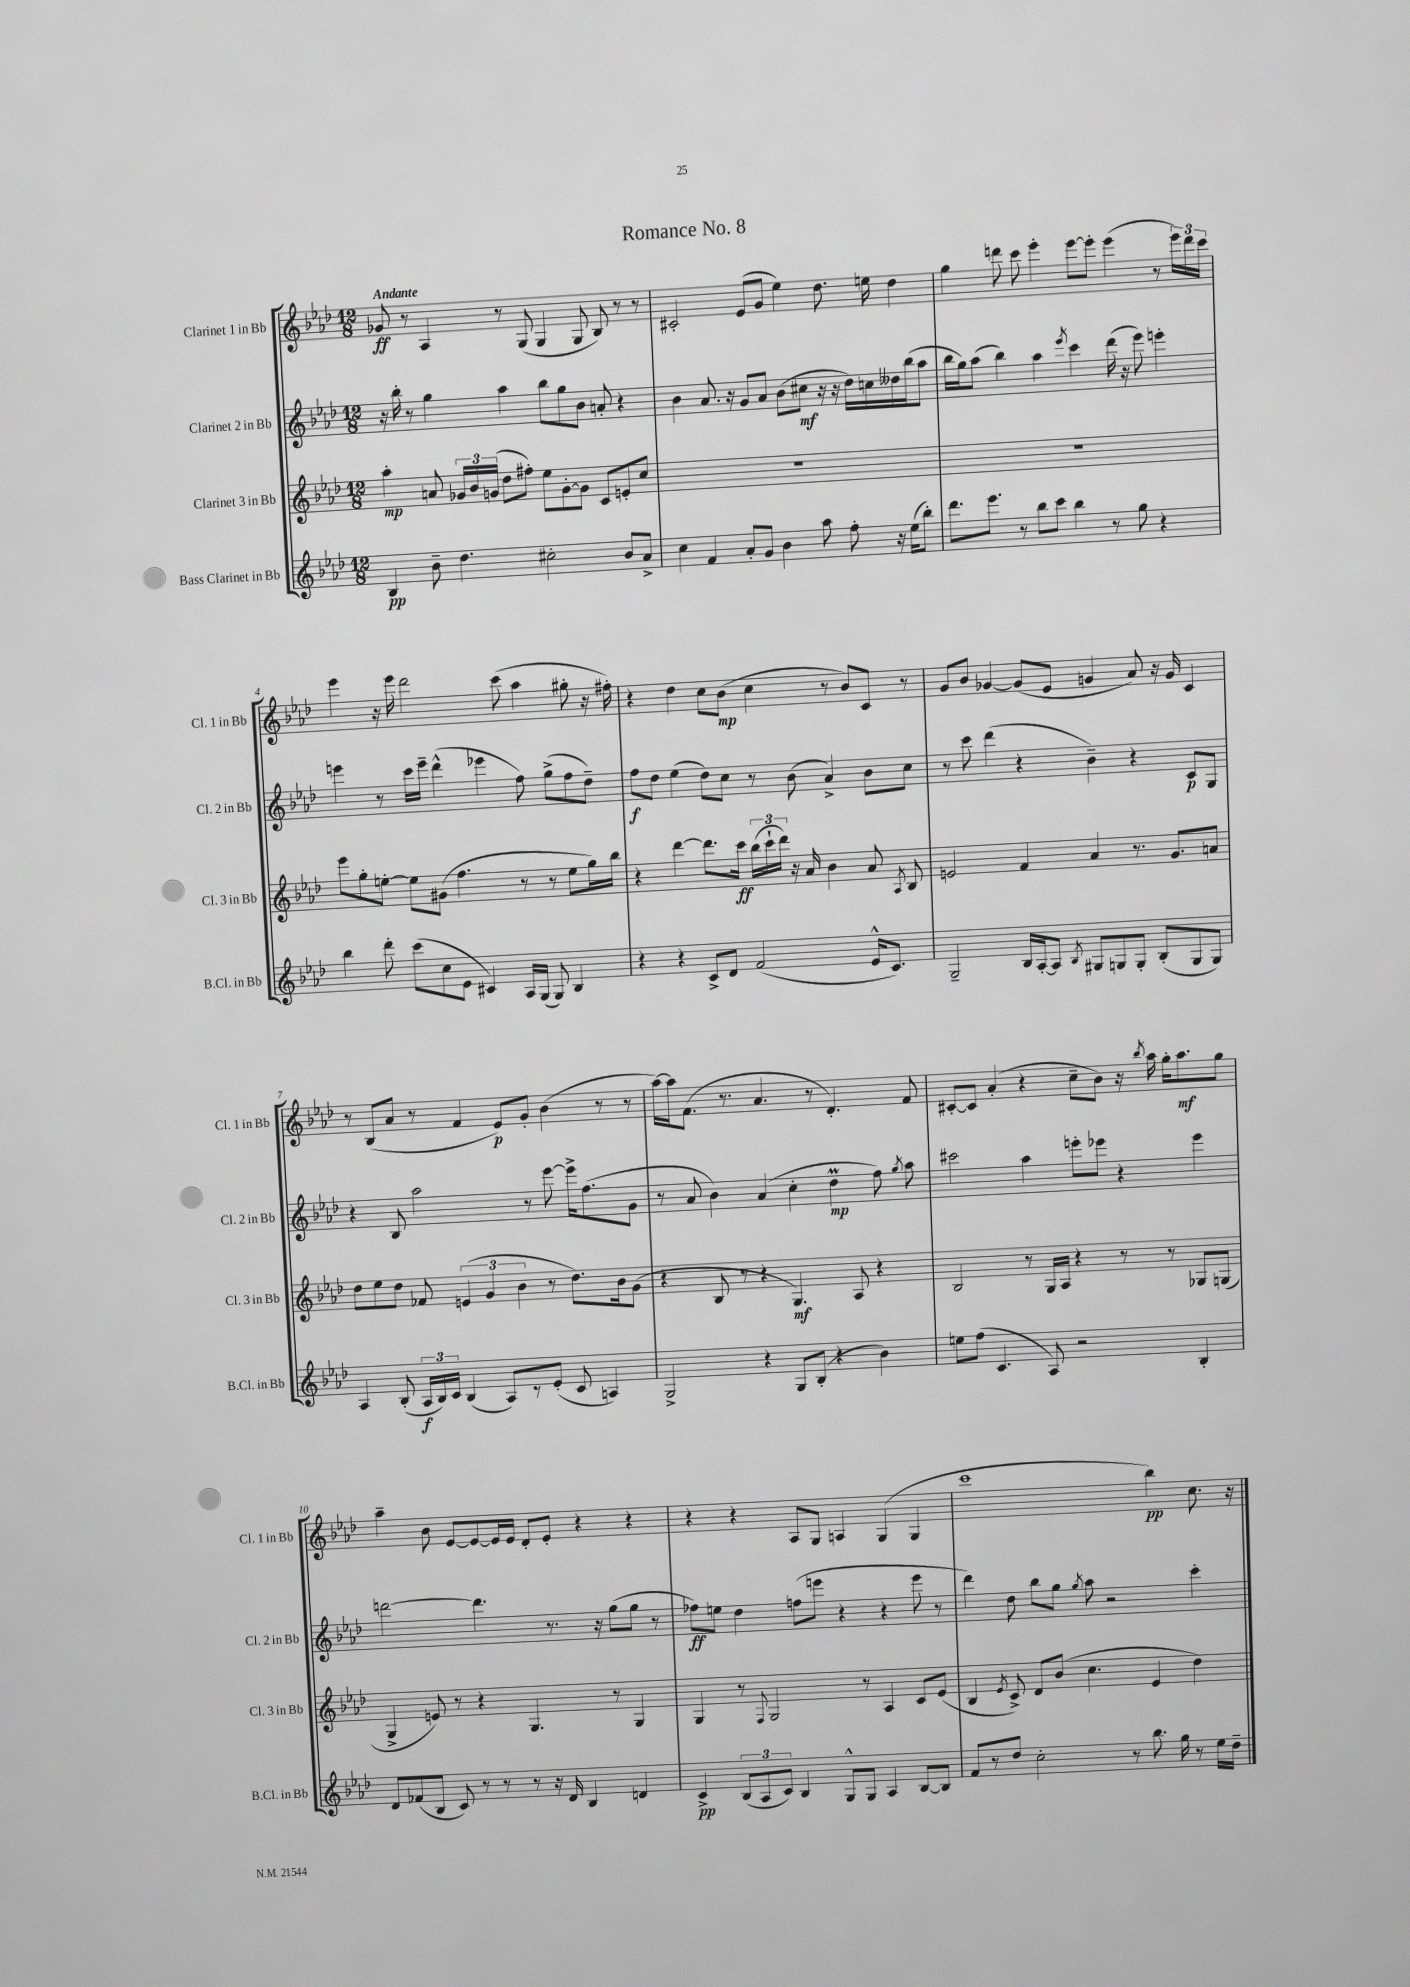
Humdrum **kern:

**kern	**dynam	**kern	**dynam	**kern	**dynam	**kern	**dynam
*part4	*part4	*part3	*part3	*part2	*part2	*part1	*part1
*staff4	*staff4	*staff3	*staff3	*staff2	*staff2	*staff1	*staff1
*I"Bass Clarinet in Bb	*	*I"Clarinet 3 in Bb	*	*I"Clarinet 2 in Bb	*	*I"Clarinet 1 in Bb	*
*I'B.Cl. in Bb	*	*I'Cl. 3 in Bb	*	*I'Cl. 2 in Bb	*	*I'Cl. 1 in Bb	*
*clefG2	*	*clefG2	*	*clefG2	*	*clefG2	*
*k[b-e-a-d-]	*	*k[b-e-a-d-]	*	*k[b-e-a-d-]	*	*k[b-e-a-d-]	*
*M12/8	*	*M12/8	*	*M12/8	*	*M12/8	*
=1	=1	=1	=1	=1	=1	=1	=1
!	!	!	!	!	!	!LO:TX:a:B:t=Andante	!
4B-/	pp	4aa-'\	mp	16r	.	8g-X/	ff
.	.	.	.	16bb-'\	.	.	.
.	.	.	.	8r	.	8r	.
8b-~\	.	8an/	.	4gg\	.	4A-/	.
4.dd-\	.	24g-X/LL	.	.	.	.	.
.	.	24b-/	.	.	.	.	.
.	.	(24gn/JJ	.	.	.	.	.
.	.	8dd-\L	.	4aa-\	.	8r	.
.	.	8ff#X'\J)	.	.	.	(8G/	.
2cc#X'\	.	8ee-\L	.	8bb-\L	.	4G/	.
.	.	[8g'\	.	8gg\	.	.	.
.	.	8g\J]	.	8b-\J	.	8G/	.
.	.	8c/L	.	8an'/	.	8B-/)	.
8b-/L	.	8en'/	.	4r	.	8r	.
8a-^/J	.	8cc/J	.	.	.	8r	.
=2	=2	=2	=2	=2	=2	=2	=2
4cc\	.	1.r	.	4b-\	.	2c#X'/	.
4f/	.	.	.	8.a-/	.	.	.
.	.	.	.	16r	.	.	.
8a-'/L	.	.	.	8g/L	.	(8e-/L	.
8g/J	.	.	.	8a-/J	.	8g/J	.
4b-\	.	.	.	(8b-\L	.	4ee-\)	.
.	.	.	.	8cc#X\J	mf	.	.
8aa-\	.	.	.	16r	.	8.dd-\	.
.	.	.	.	16r	.	.	.
8ff'\	.	.	.	16dd-\LL)	.	.	.
.	.	.	.	16ccn\	.	16een\	.
16r	.	.	.	16dd--X\	.	4dd-\	.
(16ee-\KL	.	.	.	(16bb-\J	.	.	.
8bb-'\J)	.	.	.	8aa-\J	.	.	.
=3	=3	=3	=3	=3	=3	=3	=3
8.ddd-\L	.	1.r	.	16bb-\LL	.	4gg\	.
.	.	.	.	16gg\J)	.	.	.
.	.	.	.	(8aa-\J	.	.	.
8.eee-\J	.	.	.	.	.	.	.
.	.	.	.	4bb-\)	.	8dddn\	.
8r	.	.	.	.	.	8ccc\	.
8bb-\L	.	.	.	4aa-\	.	4eee-'\	.
8ccc\J	.	.	.	.	.	.	.
.	.	.	.	8qeee-/	.	.	.
4bb-\	.	.	.	4ccc\	.	[8eee-\L	.
.	.	.	.	.	.	8eee-'\J]	.
8r	.	.	.	(16ddd-\	.	(4eee-\	.
.	.	.	.	16r	.	.	.
8gg\	.	.	.	8eee-\)	.	.	.
4r	.	.	.	4eeen'\	.	8r	.
.	.	.	.	.	.	24eee-\LL)	.
.	.	.	.	.	.	24ddd\	.
.	.	.	.	.	.	24ccc\JJ	.
!!LO:LB:g=z
=4	=4	=4	=4	=4	=4	=4	=4
4bb-\	.	8eee-\L	.	4eeen\	.	4eee-\	.
.	.	8gg'\	.	.	.	.	.
8ddd-'\	.	[8een'\J	.	8r	.	16r	.
.	.	.	.	.	.	16eee-\	.
(8ccc\L	.	8ee\L]	.	16ccc\LL	.	2ddd-\	.
.	.	.	.	16eee~\JJ	.	.	.
8cc\	.	(8g#X\J	.	(4ddd-^^\	.	.	.
8e-\J	.	4.ff\	.	.	.	.	.
4c#X/)	.	.	.	4eee-X\	.	.	.
.	.	.	.	.	.	(8ccc\	.
16A-/LL	.	8r	.	8ff\)	.	4aa-\	.
(16G/JJ	.	.	.	.	.	.	.
8G/)	.	8r	.	(8gg^\L	.	.	.
4B-/	.	8ee\L	.	8ff\	.	8gg#X'\	.
.	.	16gg\L)	.	8dd-~\J)	.	16r	.
.	.	16bb-\JJ	.	.	.	16ff#X'\)	.
=5	=5	=5	=5	=5	=5	=5	=5
4r	.	4r	.	8ff\L	f	4r	.
.	.	.	.	8dd-\J	.	.	.
4r	.	[4ddd-\	.	(4ee-\	.	4dd-\	.
8c^/L	.	8.ddd-\L]	.	8dd-\L)	.	8cc\L	.
8d-/J	.	.	.	8cc\J	.	(8b-\J	mp
.	.	16ccc\Jk	ff	.	.	.	.
(2f/	.	(24bb-\LL	.	8r	.	4cc\	.
.	.	24ccc`\	.	.	.	.	.
.	.	24ddd-\JJ)	.	.	.	.	.
.	.	16r	.	(8b-\	.	.	.
.	.	16a-/	.	.	.	.	.
.	.	4b-\	.	4a-^/)	.	8r	.
.	.	.	.	.	.	8b-/L)	.
16e-^^/KL	.	8a-/	.	8b-\L	.	8c/J	.
8.c/J)	.	.	.	.	.	.	.
.	.	8qA-/	.	.	.	.	.
.	.	8B-/	.	8cc\J	.	8r	.
=6	=6	=6	=6	=6	=6	=6	=6
2G~/	.	2en/	.	8r	.	8g/L	.
.	.	.	.	8ccc\	.	8b-/J	.
.	.	.	.	(4ddd-\	.	[4g-X/	.
16B-/LL	.	4f/	.	4r	.	(8g-/L]	.
[16A-'/J	.	.	.	.	.	.	.
8A-/J]	.	.	.	.	.	8e-/J	.
8qB-/	.	.	.	.	.	.	.
8G#X/L	.	4a-/	.	4b-~\)	.	4gn/	.
8Gn/	.	.	.	.	.	.	.
8G'/J	.	8.r	.	4r	.	8a-/)	.
(8B-'/L	.	.	.	.	.	16r	.
.	.	8.g/L	.	.	.	16g/	.
8G/	.	.	.	8c/L	p	4c/	.
8G/J)	.	8an/J	.	8G/J	.	.	.
!!LO:LB:g=z
=7	=7	=7	=7	=7	=7	=7	=7
4A-/	.	8dd-\L	.	4r	.	8r	.
.	.	8ee-\	.	.	.	(8B-/L	.
(8B-'/	.	8dd-\J	.	8B-/	.	8a-/J	.
24A-/LL	f	8f-X/	.	2aa-\	.	8r	.
24B-/)	.	.	.	.	.	.	.
24c/JJ	.	.	.	.	.	.	.
(4B-/	.	(6en/	.	.	.	4f/	.
.	.	6g/	.	.	.	.	.
8A-/L)	.	.	.	.	.	8e-/L)	p
.	.	6b-\	.	.	.	.	.
8r	.	.	.	8r	.	8g'/J	.
(8e-'/J	.	8r	.	[8eee-\	.	(4b-\	.
8c/	.	8.dd-\L)	.	16eee-^\KL]	.	.	.
.	.	.	.	(8.ff\	.	.	.
4An/)	.	.	.	.	.	8r	.
.	.	16b-\k	.	.	.	.	.
.	.	(8g\J	.	8g\J	.	8r	.
=8	=8	=8	=8	=8	=8	=8	=8
2G^/	.	4r	.	8r	.	[16aa-\LL)	.
.	.	.	.	.	.	16aa-\J]	.
.	.	.	.	8a-/	.	(8.f\J	.
.	.	8B-/	.	4b-\)	.	.	.
.	.	.	.	.	.	8.r	.
.	.	8r	.	.	.	.	.
4r	.	4r	.	(4a-/	.	4.a-/	.
8G/L	.	4.G/)	mf	4cc'\	.	.	.
(8B-'/J	.	.	.	.	.	8r	.
4r	.	.	.	4dd-M\	mp	4.d-'/)	.
.	.	8A-/	.	.	.	.	.
4b-\)	.	4r	.	8ff\)	.	.	.
.	.	.	.	8qgg/	.	.	.
.	.	.	.	8aa-\	.	8f/	.
=9	=9	=9	=9	=9	=9	=9	=9
8een\L	.	2B-/	.	2ccc#X\	.	[8c#X'/L	.
(8ff\J	.	.	.	.	.	8c#/J]	.
4.c/	.	.	.	.	.	(4a-'/	.
.	.	8r	.	4aa-\	.	4r	.
8A-/)	.	16G/LL	.	.	.	.	.
.	.	16A-/JJ	.	.	.	.	.
2r	.	4r	.	8eeen'\L	.	8cc~\L	.
.	.	.	.	8eee-X\J	.	8b-\J)	.
.	.	8r	.	4r	.	16r	.
.	.	.	.	.	.	8qbb-/	.
.	.	.	.	.	.	16aa-\	.
.	.	8r	.	.	.	16gg'\KL	.
.	.	.	.	.	.	8.aa-\	mf
4B-'/	.	8G-X/L	.	4eee-\	.	.	.
.	.	(8Gn/J	.	.	.	8gg\J	.
!!LO:LB:g=z
=10	=10	=10	=10	=10	=10	=10	=10
8d-/L	.	4G^/	.	[2dddn\	.	4aa-~\	.
(8f-X/	.	.	.	.	.	.	.
8B-/J	.	8en/)	.	.	.	8b-\	.
8c/)	.	8r	.	.	.	[8e-/L	.
8r	.	4r	.	4.ddd\]	.	8e-/_	.
8r	.	.	.	.	.	16e-/L]	.
.	.	.	.	.	.	16e-/JJ	.
8r	.	4.G/	.	.	.	8d-'/L	.
16r	.	.	.	8.r	.	8e-'/J	.
16d-/	.	.	.	.	.	.	.
4B-/	.	.	.	.	.	4r	.
.	.	.	.	16r	.	.	.
.	.	8r	.	(8gg\L	.	.	.
4dn/	.	4G/	.	8gg\J	.	4r	.
.	.	.	.	8r	.	.	.
=11	=11	=11	=11	=11	=11	=11	=11
4c^/	pp	4G/	.	8ff-X\L)	ff	4r	.
.	.	.	.	8een\J	.	.	.
(12B-/L	.	8r	.	4dd-\	.	4r	.
12A-/	.	.	.	.	.	.	.
.	.	8qqF/	.	.	.	.	.
.	.	2G/	.	.	.	.	.
12c/J)	.	.	.	.	.	.	.
4B-/	.	.	.	(8ffn\L	.	8A-/L	.
.	.	.	.	8eeen\J	.	8G/J	.
8G^^/L	.	.	.	4r	.	4An/	.
8G/J	.	8r	.	.	.	.	.
4A-/	.	4A-/	.	4r	.	(4G/	.
[8B-/L	.	8c/L	.	8eee\	.	4G/	.
8B-/J]	.	(8e-/J	.	8r	.	.	.
=12	=12	=12	=12	=12	=12	=12	=12
8f/L	.	4B-/	.	4ddd-\)	.	1ccc	.
8r	.	.	.	.	.	.	.
.	.	8qe-/	.	.	.	.	.
8dd-/J	.	8c^/)	.	8dd-\	.	.	.
2cc'\	.	8d-/L	.	8bb-\L	.	.	.
.	.	(8b-/J	.	8gg\J	.	.	.
.	.	.	.	8qgg/	.	.	.
.	.	4.cc\	.	8aa-\	.	.	.
.	.	.	.	2r	.	.	.
8r	.	.	.	.	.	.	.
8.bb-\	.	4e-/	.	.	.	4bb-\)	pp
16gg\	.	.	.	.	.	.	.
8r	.	4dd-\)	.	4ccc'\	.	8.cc\	.
16ee-\LL	.	.	.	.	.	.	.
16dd-~\JJ	.	.	.	.	.	16r	.
==	==	==	==	==	==	==	==
*-	*-	*-	*-	*-	*-	*-	*-
